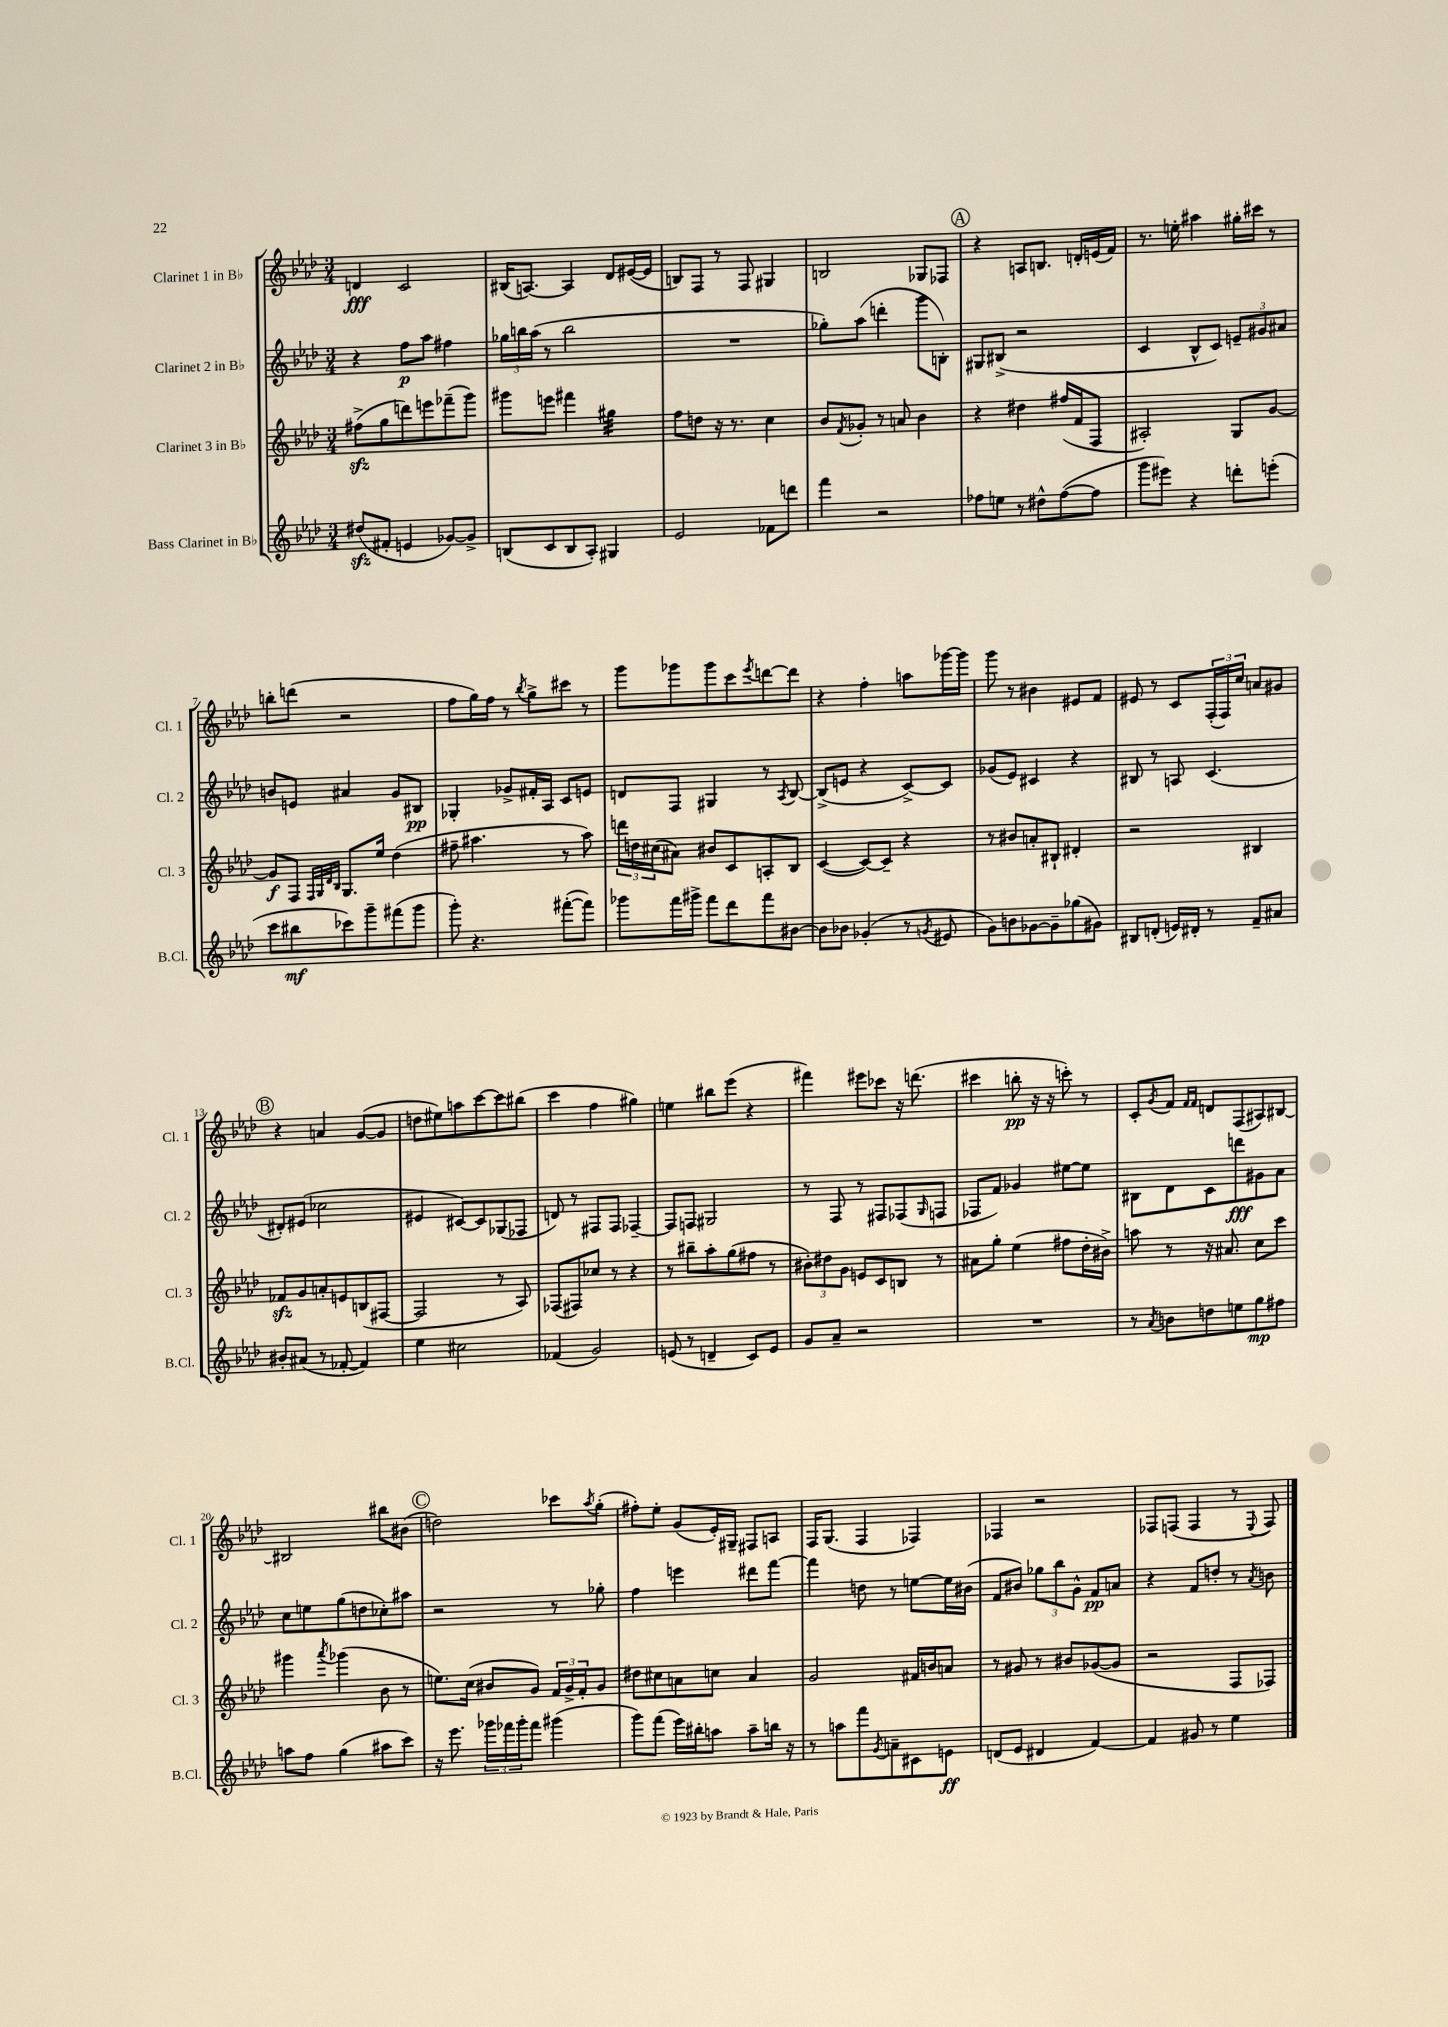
<<
\new StaffGroup <<
\new Staff = "s0" \with { instrumentName = "Clarinet 1 in Bb" shortInstrumentName = "Cl. 1" } {
    \clef treble \key aes \major \numericTimeSignature \time 3/4
    d'4\fff c'2 |
    bis16( a8.~) a4 des'8 eis'16~( eis'16 |
    b8) f8 r8 f8 gis4 |
    b2 ges8 fes8 |
    \mark \markup { \circle "A" } r4 a8 b8. d'16-. e'16( f'16) |
    r8. e''16-. ais''4 gis''16-. cis'''16 r8 |
    b''8-. d'''8( r2 |
    f''8 g''16) f''16 r8 \acciaccatura { bes''8 } g''8-> cis'''8 r8 |
    g'''8 ges'''8 ges'''8 c'''8 \acciaccatura { ees'''8 } d'''8~ d'''8 |
    r4 f''4-. a''8 ges'''16~ ges'''16 |
    g'''8 r8 bis'4 eis'8 f'8 |
    eis'8 r8 c'8 \tuplet 3/2 { f16-.( f16) c''16 } a'8 gis'8 |
    \mark \markup { \circle "B" } r4 a'4 g'8~( g'8 |
    d''8 eis''8) a''8 c'''8~ c'''8 bis''8( |
    c'''4 f''4 gis''4) |
    e''4 bis''8 ees'''8( r4 |
    fis'''4) eis'''8 ces'''8 r16 d'''8.( |
    cis'''4 b''8-.\pp r16 r16 c'''8-.) r8 |
    c'8-. \acciaccatura { g'8 } f'8 \grace { f'16 f'16 } d'8 f8( ais8) bis8~ |
    bis2 bis''8 bis'8( |
    \mark \markup { \circle "C" } d''2) ces'''8 \acciaccatura { aes''8 } g''8-.( |
    fis''8-.) ees''8-. g'8( ees'16-.) gis16-- fis8 a8 |
    f16 g8.( f4 fes4) |
    fes4 r2 |
    fes8 f8( f4 r8 \appoggiatura { ees8 } f8) \bar "|." |
}
\new Staff = "s1" \with { instrumentName = "Clarinet 2 in Bb" shortInstrumentName = "Cl. 2" } {
    \clef treble \key aes \major \numericTimeSignature \time 3/4
    r4 f''8\p aes''8 fis''4 |
    \tuplet 3/2 { ges''16 b''16 aes''16( } r8 b''2 |
    R2. |
    ges''8-.) aes''8( d'''4-. g'''8 b8-.) |
    \mark \markup { \circle "A" } gis8 bis8->( r2 |
    c'4 bes8-^ c'8) \tuplet 3/2 { e'8-- gis'8 ais'8 } |
    b'8 e'8 ais'4 g'8 bis8\pp |
    ges4-. ges'8-> fis'16-. aes16 c'8 e'8 |
    d'8 f8 gis4 r8 \acciaccatura { aes8 } bes8~ |
    bes8->( e'8 r4 c'8~->) c'8 |
    ges'8( ees'8) cis'4 r4 |
    bis8 r8 a8 c'4.( |
    \mark \markup { \circle "B" } dis'8-.) eis'8( ces''2 |
    eis'4 cis'8~) cis'8 ges8( fes8 |
    d'8) r8 fis8 fis8 fes4~-- |
    fes8 f8 gis2 |
    r8 f8 r8 fis8 fes8( \grace { g16 } f8 |
    fes8 f'8) ges'4 eis''8~ eis''8 |
    bis8 des'8 c'8 d'''8\fff gis'8 aes'8 |
    c''8 e''8 g''8( d''8 ces''8-.) ais''8 |
    \mark \markup { \circle "C" } r2 r8 ges''8-. |
    f''4 e'''4 dis'''8 f'''8~ |
    f'''4 d''8 r8 e''8~ e''16 bis'16( |
    f'8 bis'8) \tuplet 3/2 { ges''8 bes''8 g'8-^ } f'8\pp a'8 |
    r4 f'8 d''8-. r8 \acciaccatura { aes'8 } b'8 \bar "|." |
}
\new Staff = "s2" \with { instrumentName = "Clarinet 3 in Bb" shortInstrumentName = "Cl. 3" } {
    \clef treble \key aes \major \numericTimeSignature \time 3/4
    fis''8->\sfz( g''8 d'''8) e'''8 fes'''8--( g'''8) |
    gis'''8 e'''8 fis'''4 gis''4:32 |
    f''8 d''8 r16 r8. c''4 |
    bes'8 \acciaccatura { f'8 } ges'8-. r8 a'8 bes'4 |
    \mark \markup { \circle "A" } r4 dis''4 fis''16( f'16 f8 |
    ais2-.) g8 g'8~ |
    g'8\f f8 \grace { f32 g32 des'32 bes32 } g8. ees''16 des''4( |
    fis''8-- ais''4. r8 ais''8) |
    \tuplet 3/2 { d'''16 d''16 cis''16( } ais'8) bis'8 c'8 a8-. bes8 |
    c'4~( c'8~) c'8-- r4 |
    r8 bis'8 a'8-. bis8-! dis'4-. |
    r2 bis4 |
    \mark \markup { \circle "B" } fes'8\sfz g'8 a'8-. e'8 b8( fis8~ |
    fis2 r8 aes8) |
    fes8( fis8) ces''8 r8 r4 |
    r8 bis''8-- aes''8-. g''8( fis''8 r8 |
    \tuplet 3/2 { bis'8-.) dis''8 g'8 } e'8 c'8 b8 r8 |
    ais'8 g''8-. ees''4( fis''8 des''16-. bis'16->) |
    a''8 r8 r16 ais'8. c''8 c'''8 |
    gis'''4 \acciaccatura { aes'''8 } ges'''4( bes'8 r8 |
    \mark \markup { \circle "C" } e''8.) c''16( bis'8 g'8) \tuplet 3/2 { f'16 g'16-> f'16-. } g'8 |
    dis''8 cis''8 a'8 c''8 a'4 |
    g'2 fis'16 b'16 a'8 |
    r8 gis'8 r8 bis'8 ges'8~( ges'8 |
    r2 f8 fes8) \bar "|." |
}
\new Staff = "s3" \with { instrumentName = "Bass Clarinet in Bb" shortInstrumentName = "B.Cl." } {
    \clef treble \key aes \major \numericTimeSignature \time 3/4
    dis''8\sfz( fis'8-. e'4 ges'8~) ges'8-> |
    b8( c'8 b8 aes8-.) gis4 |
    ees'2 fes'8 d'''8 |
    f'''4 r2 |
    \mark \markup { \circle "A" } fes''8 e''8 r8 dis''8-^ fes''8~( fes''8 |
    g'''8 eis'''8) r4 d'''8-. e'''8-.( |
    c'''8 bis''8\mf ces'''8) g'''8-- fis'''8( g'''8 |
    g'''8-.) r4. fis'''8~-.( fis'''8) |
    ges'''8 f'''16 gis'''16-> f'''8 des'''8 f'''8 bis'8~ |
    bis'8 bes'8 ges'4-.( r8 \acciaccatura { g'8 } eis'8 |
    g'8) b'8 ges'8~ ges'8-- ges''8( gis'8) |
    bis8 d'8-.( e'16) dis'16-. r8 f'8-- ais'8 |
    \mark \markup { \circle "B" } bis'8-. ais'8( r8 fes'8~-. fes'4) |
    ees''4 cis''2 |
    fes'4( g'2) |
    e'8( r8 d'4-- c'8) e'8 |
    g'8 aes'8-- r2 |
    R2. |
    r8 \acciaccatura { aes'8 } b'8 d''8 e''8 g''8\mp fis''8 |
    a''8 f''8 g''4( ais''8 c'''8) |
    \mark \markup { \circle "C" } r16 ees'''8. \tuplet 3/2 { ges'''16 fes'''16 ges'''16-. } fes'''8 gis'''4( |
    g'''8) f'''8( ees'''16) bis''16-. a''8 a''8-- b''16 r16 |
    r8 a''8 f'''8 \acciaccatura { g'8 } a'8-- cis'8 e'8\ff |
    d'8( ees'8 dis'4 f'4~) |
    f'4 gis'8 r8 ees''4 \bar "|." |
}
>>
>>
